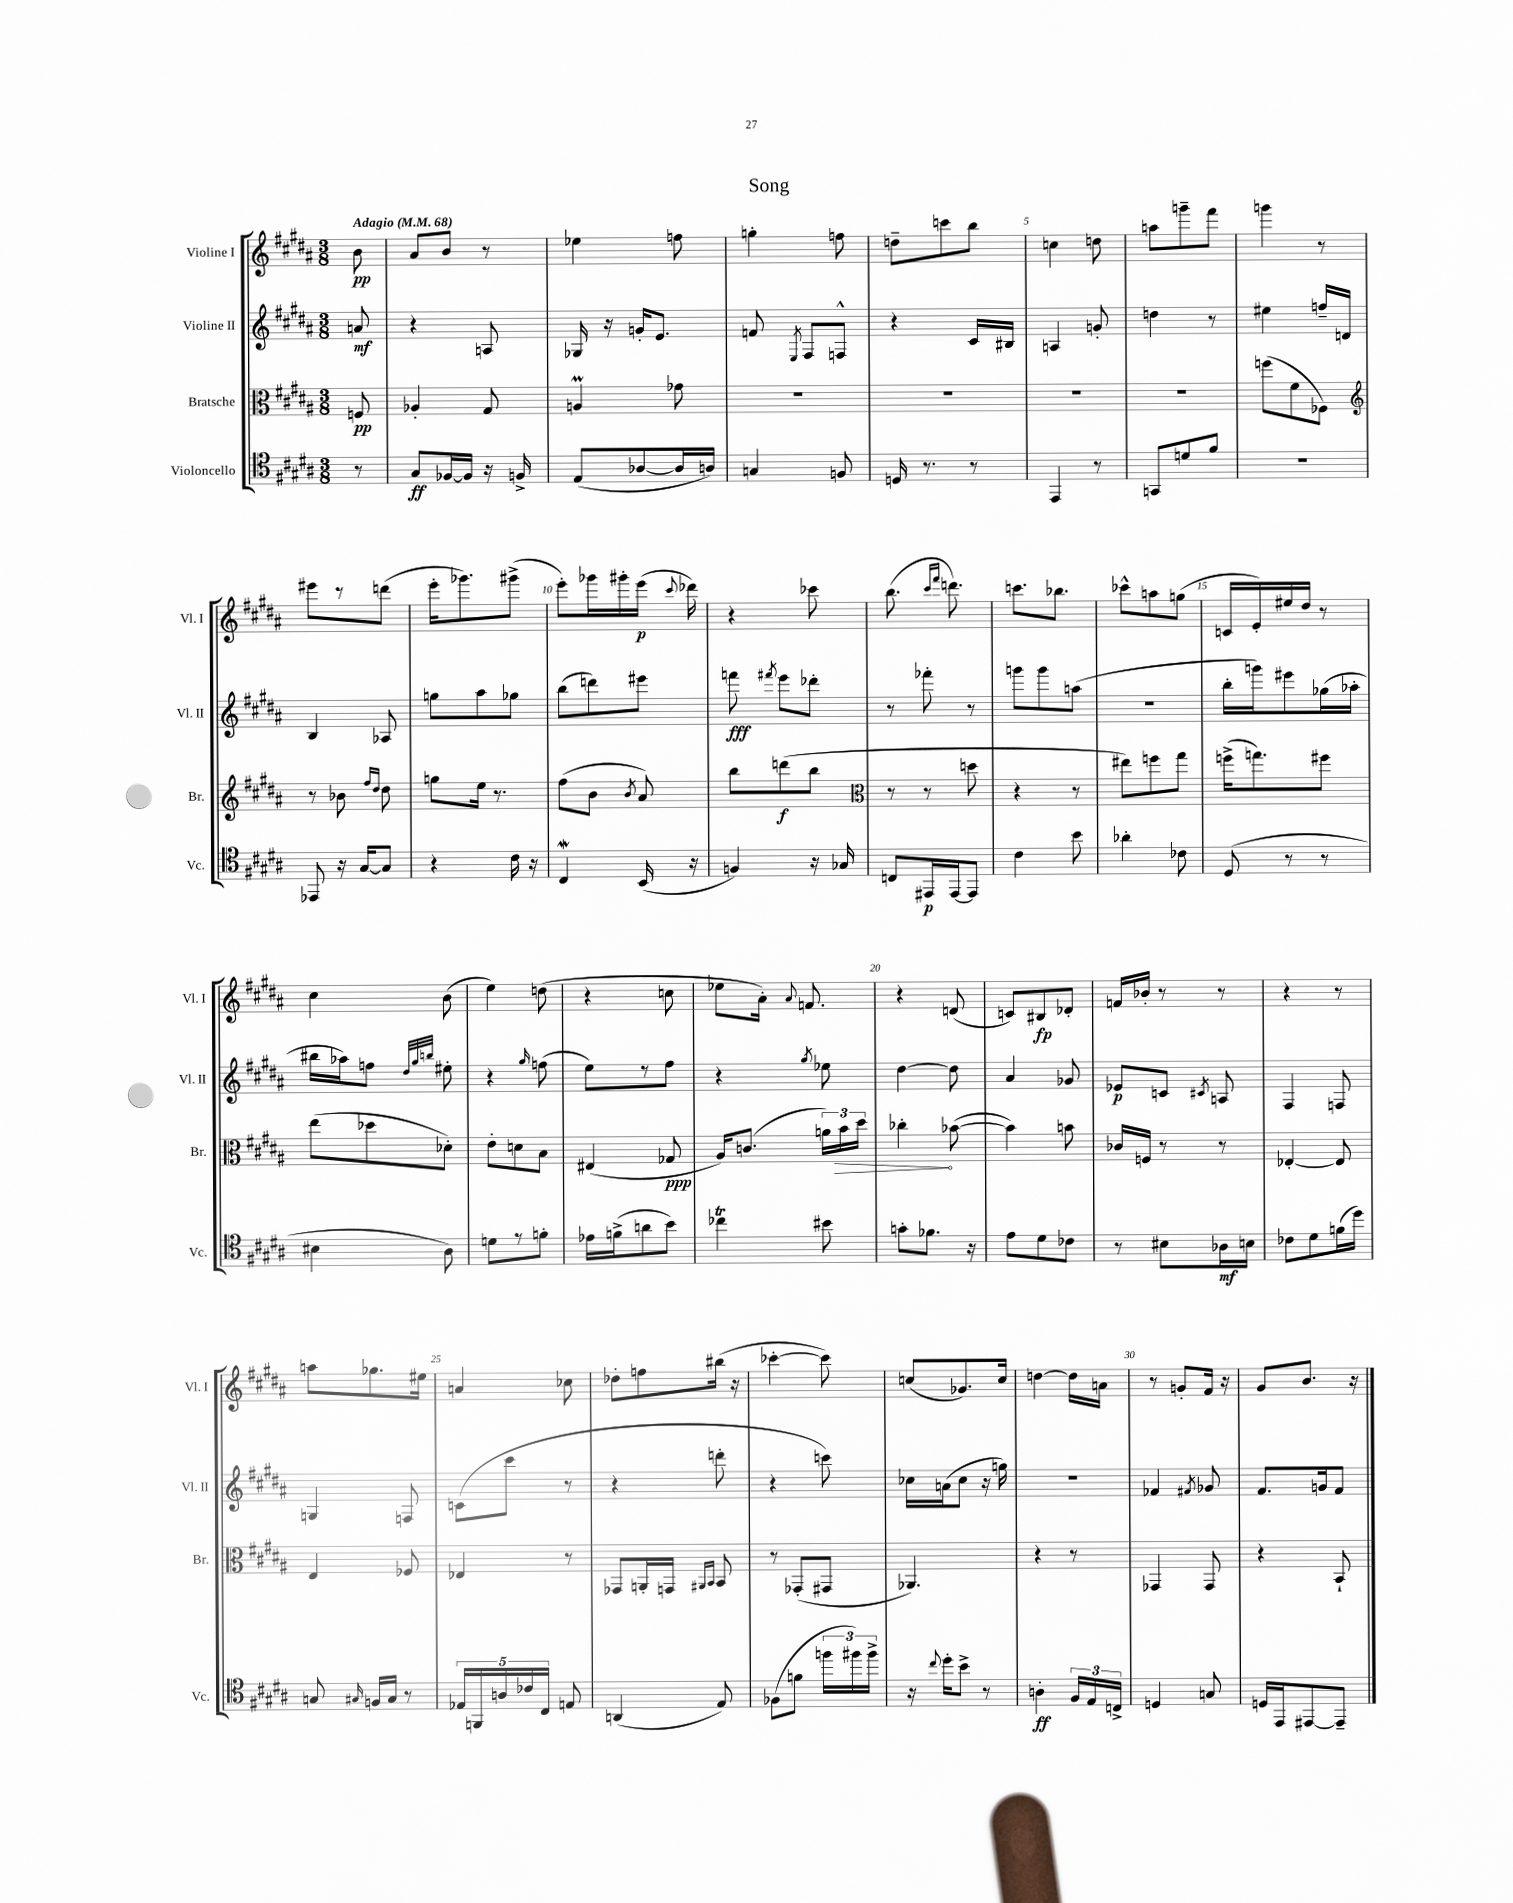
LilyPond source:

\header { title = "Song" }
<<
\new StaffGroup <<
\new Staff = "s0" \with { instrumentName = "Violine I" shortInstrumentName = "Vl. I" } {
    \clef treble \key b \major \numericTimeSignature \time 3/8 \partial 8 \tempo "Adagio" 4 = 68
    \autoBeamOff b'8\pp |
    ais'8[ b'8] r8 |
    ees''4 f''8 |
    g''4-. f''8 |
    d''8[-- c'''8 b''8] |
    c''4 d''8 |
    a''8[ g'''8-- fis'''8] |
    g'''4 r8 |
    eis'''8[ r8 d'''8]( |
    e'''16[-. ges'''8.) gis'''8]->( |
    e'''8[-.) ges'''16 gis'''16-. e'''16]\p( \appoggiatura { cis'''8 } des'''16) |
    r4 ces'''8 |
    b''8.( \grace { cis'''16[ fis'''16] } d'''8.) |
    c'''8.[ bes''8.] |
    ces'''8[-^ a''8 g''8]( |
    c'16[ e'16-.) eis''16 dis''16] r8 |
    cis''4 b'8( |
    e''4) d''8( |
    r4 c''8 |
    ees''8[ ais'16]-.) \appoggiatura { ais'8 } f'8. |
    r4 d'8( |
    c'8[) bis8\fp des'8]-. |
    f'16[ bes'16]-. r8 r8 |
    r4 r8 |
    a''8[ ges''8. eis''16] |
    a'4 ces''8 |
    des''8[-. f''8 bis''16]( r16 |
    ces'''4~-. ces'''8) |
    c''8[( ges'8.) c''16] |
    d''4~ d''16[ a'16] |
    r8 g'8[-. fis'16] r16 |
    gis'8[ b'8.] r16 \bar "|." |
}
\new Staff = "s1" \with { instrumentName = "Violine II" shortInstrumentName = "Vl. II" } {
    \clef treble \key b \major \numericTimeSignature \time 3/8 \partial 8
    \autoBeamOff a'8\mf |
    r4 a8 |
    ges16 r16 g'16[-. e'8.] |
    f'8 \acciaccatura { e8 } fis8[ f8]-^ |
    r4 cis'16[ bis16] |
    a4 g'8-. |
    d''4 r8 |
    eis''4 f''16[-- d'16] |
    b4 aes8 |
    g''8[ ais''8 ges''8] |
    b''8[( d'''8) eis'''8] |
    f'''8\fff \acciaccatura { fis'''8 } e'''8[ des'''8]-. |
    r8 fes'''8-. r8 |
    g'''8[ g'''8 a''8]( |
    R4. |
    b''16[-. g'''16) eis'''8 ges''16( aes''16]-. |
    bis''16[ aes''16) f''8] \grace { dis''32[ gis''32 b''32] } eis''8-. |
    r4 \grace { gis''16 } f''8( |
    e''8[) r8 fis''8] |
    r4 \acciaccatura { gis''8 } ees''8 |
    dis''4~ dis''8 |
    ais'4 ges'8 |
    ees'8[\p c'8] \acciaccatura { cis'8 } a8 |
    fis4 f8 |
    g4 f8 |
    c'8[( cis'''8] r8 |
    r4 d'''8-. |
    r4 c'''8) |
    ces''16[ a'16( ces''8] r16 g''16) |
    R4. |
    fes'4 \acciaccatura { fis'8 } ges'8 |
    fis'8.[ g'16 fis'8] \bar "|." |
}
\new Staff = "s2" \with { instrumentName = "Bratsche" shortInstrumentName = "Br." } {
    \clef alto \key b \major \numericTimeSignature \time 3/8 \partial 8
    \autoBeamOff f8\pp |
    aes4-. gis8 |
    a4\prall ges'8 |
    R4. |
    R4. |
    R4. |
    R4. |
    f''8[( fis'8 fes8]) |
    \clef treble r8 bes'8 \grace { fis''16[ dis''16] } dis''8 |
    g''8[ e''16] r8. |
    fis''8[( b'8] \acciaccatura { b'8 } ais'8) |
    b''8[ d'''8\f( b''8] |
    \clef alto r8 r8 d''8 |
    r4 r8 |
    eis''8[) f''8 gis''8] |
    f''16[->( g''8.) fis''8] |
    e''8[( des''8 des'8]-.) |
    e'8[-. d'8 b8] |
    eis4( ges8\ppp |
    ais16[) c'8.]( \tuplet 3/2 { a'16[) \once \override Hairpin.circled-tip = ##t b'16\> dis''16] } |
    ces''4-.\! bes'8~( |
    bes'4) b'8 |
    ces'16[ f16] r8 r8 |
    ees4~-. ees8 |
    e4 fes8 |
    ees4 r8 |
    ges,8[ a,16-. g,16] \grace { ais,16[ b,16] } b,8 |
    r8 ges,8[-.( gis,8] |
    aes,4.) |
    r4 r8 |
    ges,4 ges,8 |
    r4 b,8-! \bar "|." |
}
\new Staff = "s3" \with { instrumentName = "Violoncello" shortInstrumentName = "Vc." } {
    \clef tenor \key b \major \numericTimeSignature \time 3/8 \partial 8
    \autoBeamOff r8 |
    gis8[\ff fes16~ fes16] r16 f16-> |
    e8[( aes8~ aes16 a16]) |
    g4 f8 |
    d16 r8. r8 |
    e,4 r8 |
    g,8[ d'8 fis'8] |
    R4. |
    ees,8 r16 gis16[~ gis8] |
    r4 cis'16 r16 |
    cis4\mordent b,16( r16 |
    f4) r16 ges16 |
    c8[ eis,16\p eis,16~ eis,8] |
    cis'4 b'8 |
    aes'4-. ces'8 |
    dis8( r8 r8 |
    bis4 ais8) |
    d'8[ r8 f'8]-. |
    ees'16[ f'16->( a'8 b'8]) |
    ces''4\trill bis'8 |
    g'8[-. fes'8.] r16 |
    e'8[ dis'8 ces'8] |
    r8 bis8[ aes16\mf b16] |
    ces'8[ dis'8 f'16( dis''16]) |
    g8 \grace { gis16 } f16[ gis16] r8 |
    \tuplet 5/4 { ees16[ f,16 a16 ces'16 cis16] } e8 |
    a,4( e8) |
    fes8[( f'8] \tuplet 3/2 { f''16[ fis''16) fis''16]-> } |
    r16 \appoggiatura { cis''8 } dis''16[-. b'8]-> r8 |
    a4-.\ff \tuplet 3/2 { fis16[ e16 c16]-> } |
    d4 g8 |
    d16[ e,16 eis,8~ eis,8]-- \bar "|." |
}
>>
>>
\layout { \context { \Score \override BarNumber.break-visibility = ##(#f #t #t) barNumberVisibility = #(every-nth-bar-number-visible 5) } }
